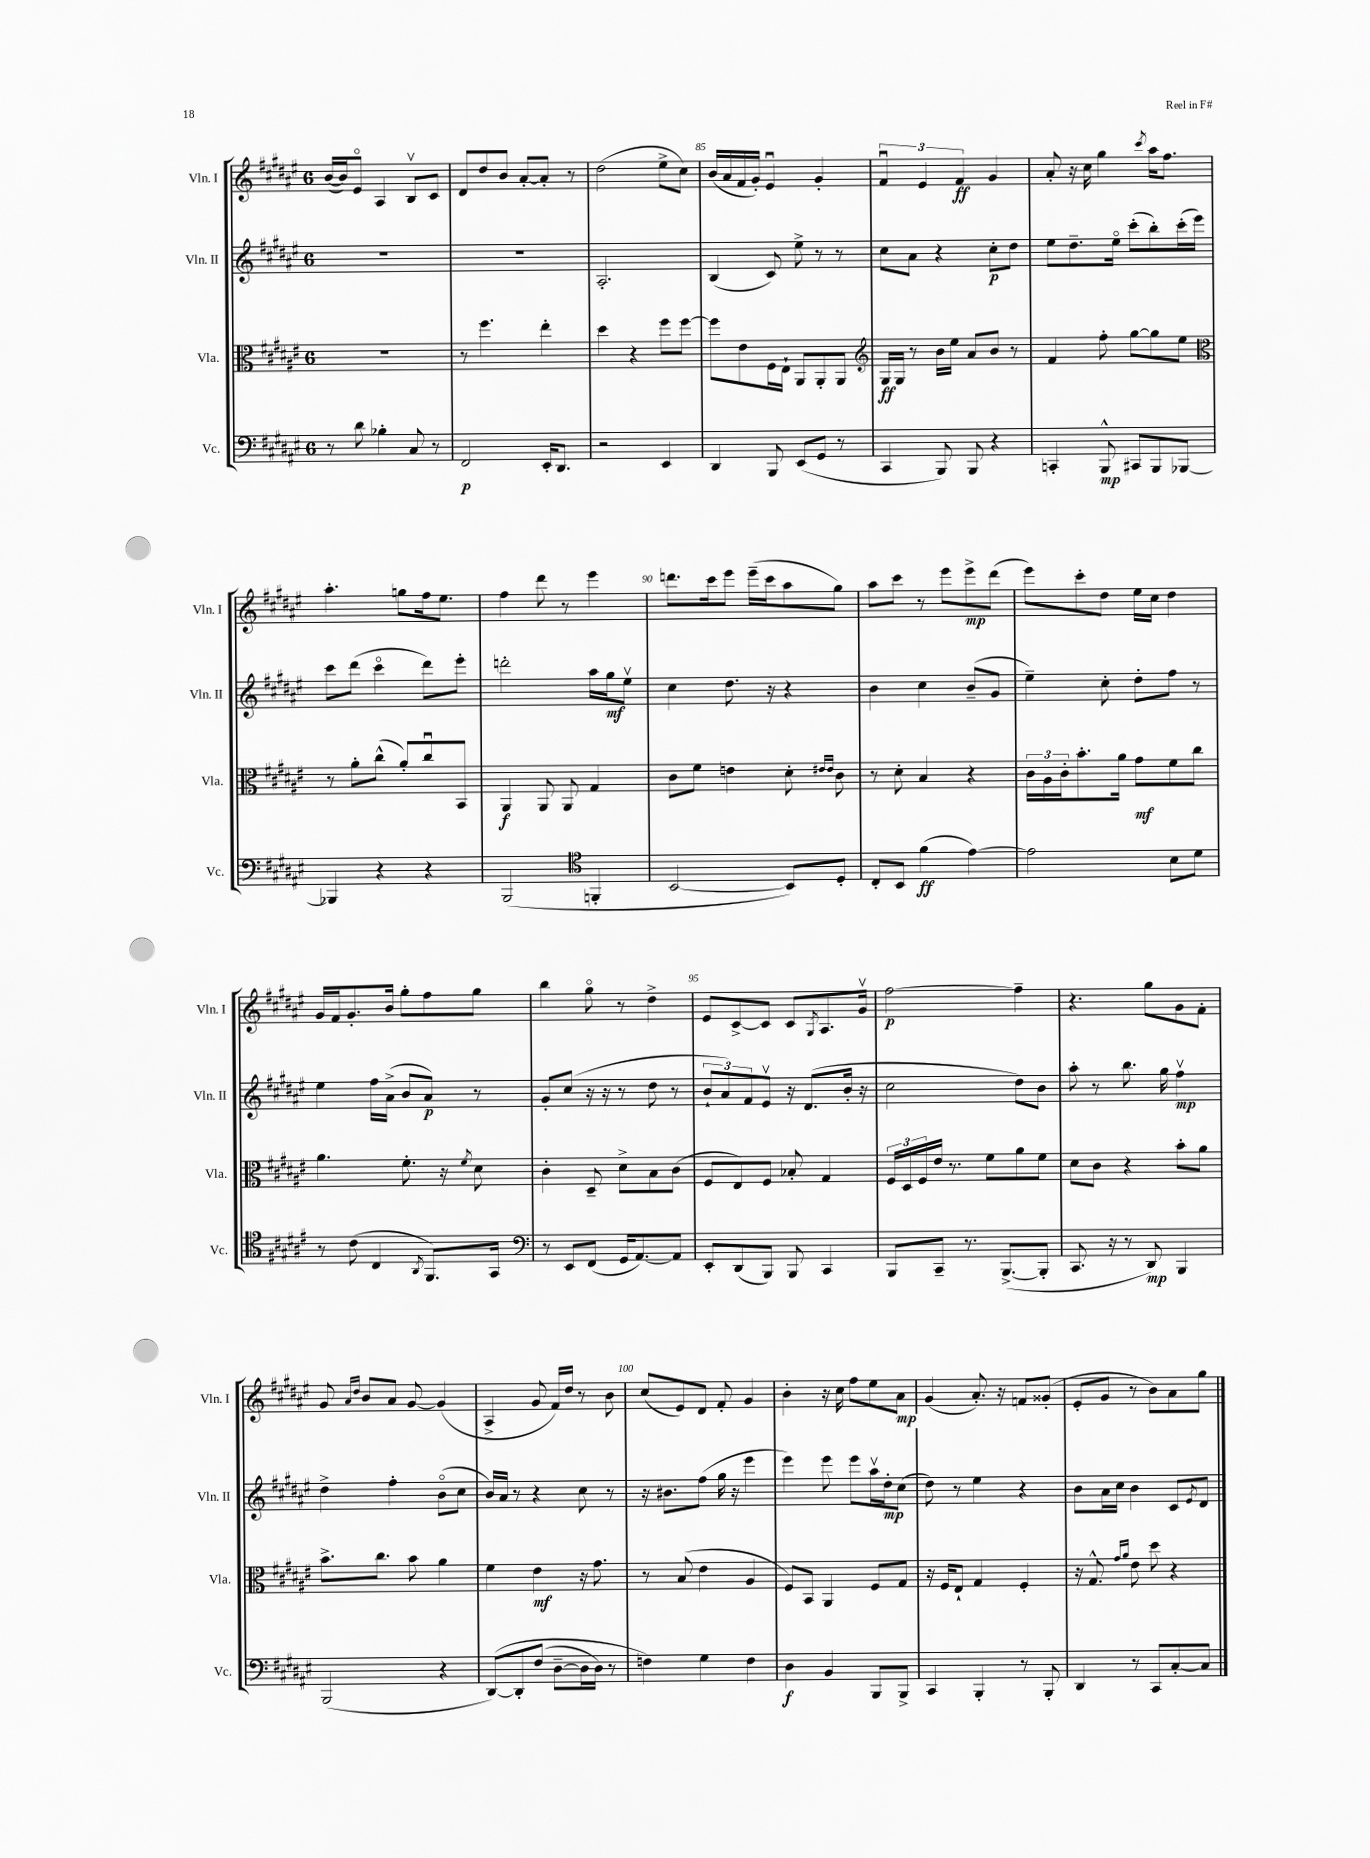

**kern	**dynam	**kern	**dynam	**kern	**dynam	**kern	**dynam
*part4	*part4	*part3	*part3	*part2	*part2	*part1	*part1
*staff4	*staff4	*staff3	*staff3	*staff2	*staff2	*staff1	*staff1
*I"Vc.	*	*I"Vla.	*	*I"Vln. II	*	*I"Vln. I	*
*I'Vc.	*	*I'Vla.	*	*I'Vln. II	*	*I'Vln. I	*
*clefF4	*	*clefC3	*	*clefG2	*	*clefG2	*
*k[f#c#g#d#a#e#]	*	*k[f#c#g#d#a#e#]	*	*k[f#c#g#d#a#e#]	*	*k[f#c#g#d#a#e#]	*
*M6/8	*	*M6/8	*	*M6/8	*	*M6/8	*
=82	=82	=82	=82	=82	=82	=82	=82
8r	.	2.r	.	2.r	.	([16b/LL	.
.	.	.	.	.	.	16b/J])	.
8d#\	.	.	.	.	.	8e#/J	.
4B-X'\	.	.	.	.	.	4A#/	.
8C#/	.	.	.	.	.	8Bv/L	.
8r	.	.	.	.	.	8c#/J	.
=83	=83	=83	=83	=83	=83	=83	=83
2FF#/	p	8r	.	2.r	.	8d#/L	.
.	.	4.ff#\	.	.	.	8dd#/	.
.	.	.	.	.	.	8b/J	.
.	.	.	.	.	.	[8a#'/L	.
16EE#'/KL	.	4ee#'\	.	.	.	8a#'/J]	.
8.DD#/J	.	.	.	.	.	.	.
.	.	.	.	.	.	8r	.
=84	=84	=84	=84	=84	=84	=84	=84
2r	.	4dd#\	.	2.A#'/	.	(2dd#\	.
.	.	4r	.	.	.	.	.
4EE#/	.	8ff#\L	.	.	.	8ee#^\L	.
.	.	[8ff#\J	.	.	.	8cc#\J)	.
=85	=85	=85	=85	=85	=85	=85	=85
4DD#/	.	8ff#\L]	.	(4B/	.	(16b/LL	.
.	.	.	.	.	.	16a#/	.
.	.	8e#\	.	.	.	16f#/	.
.	.	.	.	.	.	16g#'/JJ)	.
8BBB/	.	16F#\L	.	8c#/)	.	4e#u/	.
.	.	16E#`\JJ	.	.	.	.	.
(8EE#/L	.	8AA#/L	.	8ee#^\	.	.	.
8GG#/J	.	8AA#'/	.	8r	.	4g#'/	.
8r	.	8AA#/J	.	8r	.	.	.
=86	=86	=86	=86	=86	=86	=86	=86
*	*	*clefG2	*	*	*	*	*
4CC#/	.	16G#/LL	ff	8cc#\L	.	6f#u/	.
.	.	16G#/JJ	.	.	.	.	.
.	.	8r	.	8a#\J	.	.	.
.	.	.	.	.	.	6e#/	.
8BBB/)	.	16b\LL	.	4r	.	.	.
.	.	16ee#\JJ	.	.	.	.	.
.	.	.	.	.	.	6f#/	ff
8BBB/	.	8a#/L	.	.	.	.	.
4r	.	8b/J	.	8cc#'\L	p	4g#/	.
.	.	8r	.	8dd#\J	.	.	.
=87	=87	=87	=87	=87	=87	=87	=87
4CCn'/	.	4f#/	.	8ee#\L	.	8a#'/	.
.	.	.	.	8.dd#~\	.	16r	.
.	.	.	.	.	.	16cc#\	.
8BBB^^/	mp	8ff#'\	.	.	.	4gg#\	.
.	.	.	.	16ee#\Jk	.	.	.
8CC#X/L	.	[8gg#\L	.	(8ccc#'\L	.	.	.
.	.	.	.	.	.	8qccc#/	.
8BBB/	.	8gg#\]	.	8bb'\)	.	16aa#\KL	.
.	.	.	.	.	.	8.ff#\J	.
[8BBB-X/J	.	8ee#\J	.	(16ccc#'\L	.	.	.
.	.	.	.	16eee#\JJ)	.	.	.
!!LO:LB:g=z
=88	=88	=88	=88	=88	=88	=88	=88
*	*	*clefC3	*	*	*	*	*
4BBB-X/]	.	8r	.	8ccc#\L	.	4.aa#'\	.
.	.	8a#'\L	.	(8ddd#\J	.	.	.
4r	.	(8cc#^^\J	.	4ccc#\	.	.	.
.	.	8a#'/L)	.	.	.	8ggn\L	.
4r	.	8cc#u/	.	8ddd#\L)	.	16ff#\k	.
.	.	.	.	.	.	8.ee#\J	.
.	.	8BB/J	.	8eee#'\J	.	.	.
=89	=89	=89	=89	=89	=89	=89	=89
(2BBB/	.	4AA#/	f	2dddn'\	.	4ff#\	.
.	.	8AA#/	.	.	.	8ddd#\	.
.	.	8AA#/	.	.	.	8r	.
*clefC4	*	*	*	*	*	*	*
4FFn'/	.	4G#/	.	16aa#\LL	.	4eee#\	.
.	.	.	.	16gg#\J	mf	.	.
.	.	.	.	8ee#v\J	.	.	.
=90	=90	=90	=90	=90	=90	=90	=90
[2BB/	.	8c#\L	.	4cc#\	.	8.dddn\L	.
.	.	8f#\J	.	.	.	.	.
.	.	.	.	.	.	16ccc#\k	.
.	.	4en\	.	8.dd#\	.	8eee#\J	.
.	.	.	.	.	.	(16eee#~\LL	.
.	.	.	.	16r	.	16ccc#\J	.
8BB/L])	.	8d#'\	.	4r	.	8aa#\	.
.	.	16qqe#X/LL	.	.	.	.	.
.	.	16qqe#/JJ	.	.	.	.	.
8D#'/J	.	8c#\	.	.	.	8gg#\J)	.
=91	=91	=91	=91	=91	=91	=91	=91
8C#'/L	.	8r	.	4b\	.	8aa#\L	.
8BB/J	.	8d#'\	.	.	.	8ccc#\J	.
(4f#\	ff	4B/	.	4cc#\	.	8r	.
.	.	.	.	.	.	8eee#\L	.
[4e#\)	.	4r	.	(8b~/L	.	8eee#^\	mp
.	.	.	.	8g#/J	.	(8ddd#\J	.
=92	=92	=92	=92	=92	=92	=92	=92
2e#\]	.	24c#\LL	.	4ee#~\)	.	8eee#\L)	.
.	.	24A#\	.	.	.	.	.
.	.	24c#'\J	.	.	.	.	.
.	.	8.b'\	.	.	.	8ccc#'\	.
.	.	.	.	8cc#'\	.	8dd#\J	.
.	.	16a#\Jk	.	.	.	.	.
.	.	8g#\L	mf	8dd#'\L	.	16ee#\LL	.
.	.	.	.	.	.	16cc#\JJ	.
8B\L	.	8f#\	.	8ff#\J	.	4dd#\	.
8d#\J	.	8cc#\J	.	8r	.	.	.
!!LO:LB:g=z
=93	=93	=93	=93	=93	=93	=93	=93
8r	.	4.a#\	.	4ee#\	.	16g#/LL	.
.	.	.	.	.	.	16f#/J	.
(8c#\	.	.	.	.	.	8.g#'/	.
4C#/	.	.	.	16ff#\LL	.	.	.
.	.	.	.	(16a#^\JJ	.	16b/Jk	.
.	.	8.f#'\	.	8b/L	.	8gg#'\L	.
8qAA#/	.	.	.	.	.	.	.
8.FF#/L)	.	.	.	8a#/J)	p	8ff#\	.
.	.	16r	.	.	.	.	.
.	.	8qf#/	.	.	.	.	.
.	.	8d#\	.	8r	.	8gg#\J	.
16GG#/Jk	.	.	.	.	.	.	.
=94	=94	=94	=94	=94	=94	=94	=94
*clefF4	*	*	*	*	*	*	*
8r	.	4c#'\	.	8g#'/L	.	4bb\	.
8EE#/L	.	.	.	(8cc#/J	.	.	.
(8FF#/J	.	8D#~/	.	16r	.	8gg#\	.
.	.	.	.	16r	.	.	.
16GG#/KL	.	8d#^\L	.	8r	.	8r	.
[8.AA#/)	.	.	.	.	.	.	.
.	.	8B\	.	8dd#\	.	4dd#^\	.
8AA#/J]	.	(8c#\J	.	8r	.	.	.
=95	=95	=95	=95	=95	=95	=95	=95
8EE#'/L	.	8F#/L	.	12b`/L	.	8e#/L	.
.	.	.	.	12a#/)	.	.	.
(8DD#/	.	8E#/)	.	.	.	[8c#^/	.
.	.	.	.	12f#/	.	.	.
8BBB/J)	.	8F#/J	.	8e#v/J	.	8c#/J]	.
8BBB/	.	8B-X'/	.	16r	.	8c#/L	.
.	.	.	.	(8.d#/L	.	.	.
.	.	.	.	.	.	8qG#/	.
4CC#/	.	4G#/	.	.	.	8.A#/	.
.	.	.	.	16b'/Jk	.	.	.
.	.	.	.	16r	.	16g#v/Jk	.
=96	=96	=96	=96	=96	=96	=96	=96
8BBB/L	.	24F#/LL	.	2cc#\	.	[2ff#\	p
.	.	24D#/	.	.	.	.	.
.	.	24F#/	.	.	.	.	.
8CC#~/J	.	16e#/JJ	.	.	.	.	.
.	.	8.r	.	.	.	.	.
8.r	.	.	.	.	.	.	.
.	.	8f#\L	.	.	.	.	.
([8.BBB^/L	.	.	.	.	.	.	.
.	.	8a#\	.	8dd#\L)	.	4ff#~\]	.
8BBB'/J]	.	8f#\J	.	8b\J	.	.	.
=97	=97	=97	=97	=97	=97	=97	=97
8.CC#/	.	8d#\L	.	8aa#'\	.	4.r	.
.	.	8c#\J	.	8r	.	.	.
16r	.	.	.	.	.	.	.
8r	.	4r	.	8.bb\	.	.	.
8DD#/)	mp	.	.	.	.	8gg#\L	.
.	.	.	.	16gg#\	.	.	.
4BBB/	.	8b'\L	.	4ff#v\	mp	8g#\	.
.	.	8a#\J	.	.	.	8f#'\J	.
!!LO:LB:g=z
=98	=98	=98	=98	=98	=98	=98	=98
(2BBB/	.	8.b^\L	.	4dd#^\	.	8g#/	.
.	.	.	.	.	.	16qqa#/LL	.
.	.	.	.	.	.	16qqdd#/JJ	.
.	.	.	.	.	.	8b/L	.
.	.	8.cc#\J	.	.	.	.	.
.	.	.	.	4ff#'\	.	8a#/J	.
.	.	8b\	.	.	.	[8g#/	.
4r	.	4a#\	.	(8b\L	.	(4g#/]	.
.	.	.	.	8cc#\J	.	.	.
=99	=99	=99	=99	=99	=99	=99	=99
([8DD#/L)	.	4f#\	.	16b/LL)	.	4A#^/	.
.	.	.	.	16a#/JJ	.	.	.
8DD#'/]	.	.	.	8r	.	.	.
(8F#/J	.	4e#\	mf	4r	.	8g#/	.
[8D#~\L	.	.	.	.	.	16f#/LL)	.
.	.	.	.	.	.	16dd#/JJ	.
16D#\L]	.	16r	.	8cc#\	.	8r	.
16D#\JJ)	.	8.g#\	.	.	.	.	.
8r	.	.	.	8r	.	8b\	.
=100	=100	=100	=100	=100	=100	=100	=100
4Fn\)	.	8r	.	16r	.	(8cc#/L	.
.	.	.	.	8.b#X\L	.	.	.
.	.	(8B/	.	.	.	8e#/)	.
4G#\	.	4e#\	.	(8ff#\J	.	8d#/J	.
.	.	.	.	16gg#\	.	8f#'/	.
.	.	.	.	16r	.	.	.
4F\	.	4A#/	.	4eee#\	.	4g#/	.
=101	=101	=101	=101	=101	=101	=101	=101
4D#\	f	8F#/L)	.	4eee#\)	.	4b'\	.
.	.	8BB/J	.	.	.	.	.
4BB/	.	4AA#/	.	8eee#\	.	16r	.
.	.	.	.	.	.	16cc#\	.
.	.	.	.	8eee#\L	.	8ff#\L	.
8BBB/L	.	8F#/L	.	16aa#v\L	.	8ee#\	.
.	.	.	.	16dd#'\J	mp	.	.
8BBB^/J	.	8G#/J	.	(8cc#\J	.	8a#\J	mp
=102	=102	=102	=102	=102	=102	=102	=102
4CC#/	.	16r	.	8dd#\)	.	(4g#/	.
.	.	16F#/KL	.	.	.	.	.
.	.	8E#`/J	.	8r	.	.	.
4BBB'/	.	4G#/	.	4ee#\	.	8.a#'/)	.
.	.	.	.	.	.	16r	.
8r	.	4F#'/	.	4r	.	8fn/L	.
8BBB'/	.	.	.	.	.	(8g##X'/J	.
=103	=103	=103	=103	=103	=103	=103	=103
4DD#/	.	16r	.	8b\L	.	8e#'/L	.
.	.	8.G#^^/	.	.	.	.	.
.	.	.	.	16a#\L	.	8g#/J	.
.	.	.	.	16cc#\JJ	.	.	.
.	.	16qqg#/LL	.	.	.	.	.
.	.	16qqa#/JJ	.	.	.	.	.
8r	.	8e#\	.	4b\	.	8r	.
8CC#/L	.	8dd#\	.	.	.	8b\L)	.
[8C#'/	.	4r	.	8c#/L	.	8a#\	.
.	.	.	.	8qe#/	.	.	.
8C#/J]	.	.	.	8d#/J	.	8gg#\J	.
==	==	==	==	==	==	==	==
*-	*-	*-	*-	*-	*-	*-	*-
